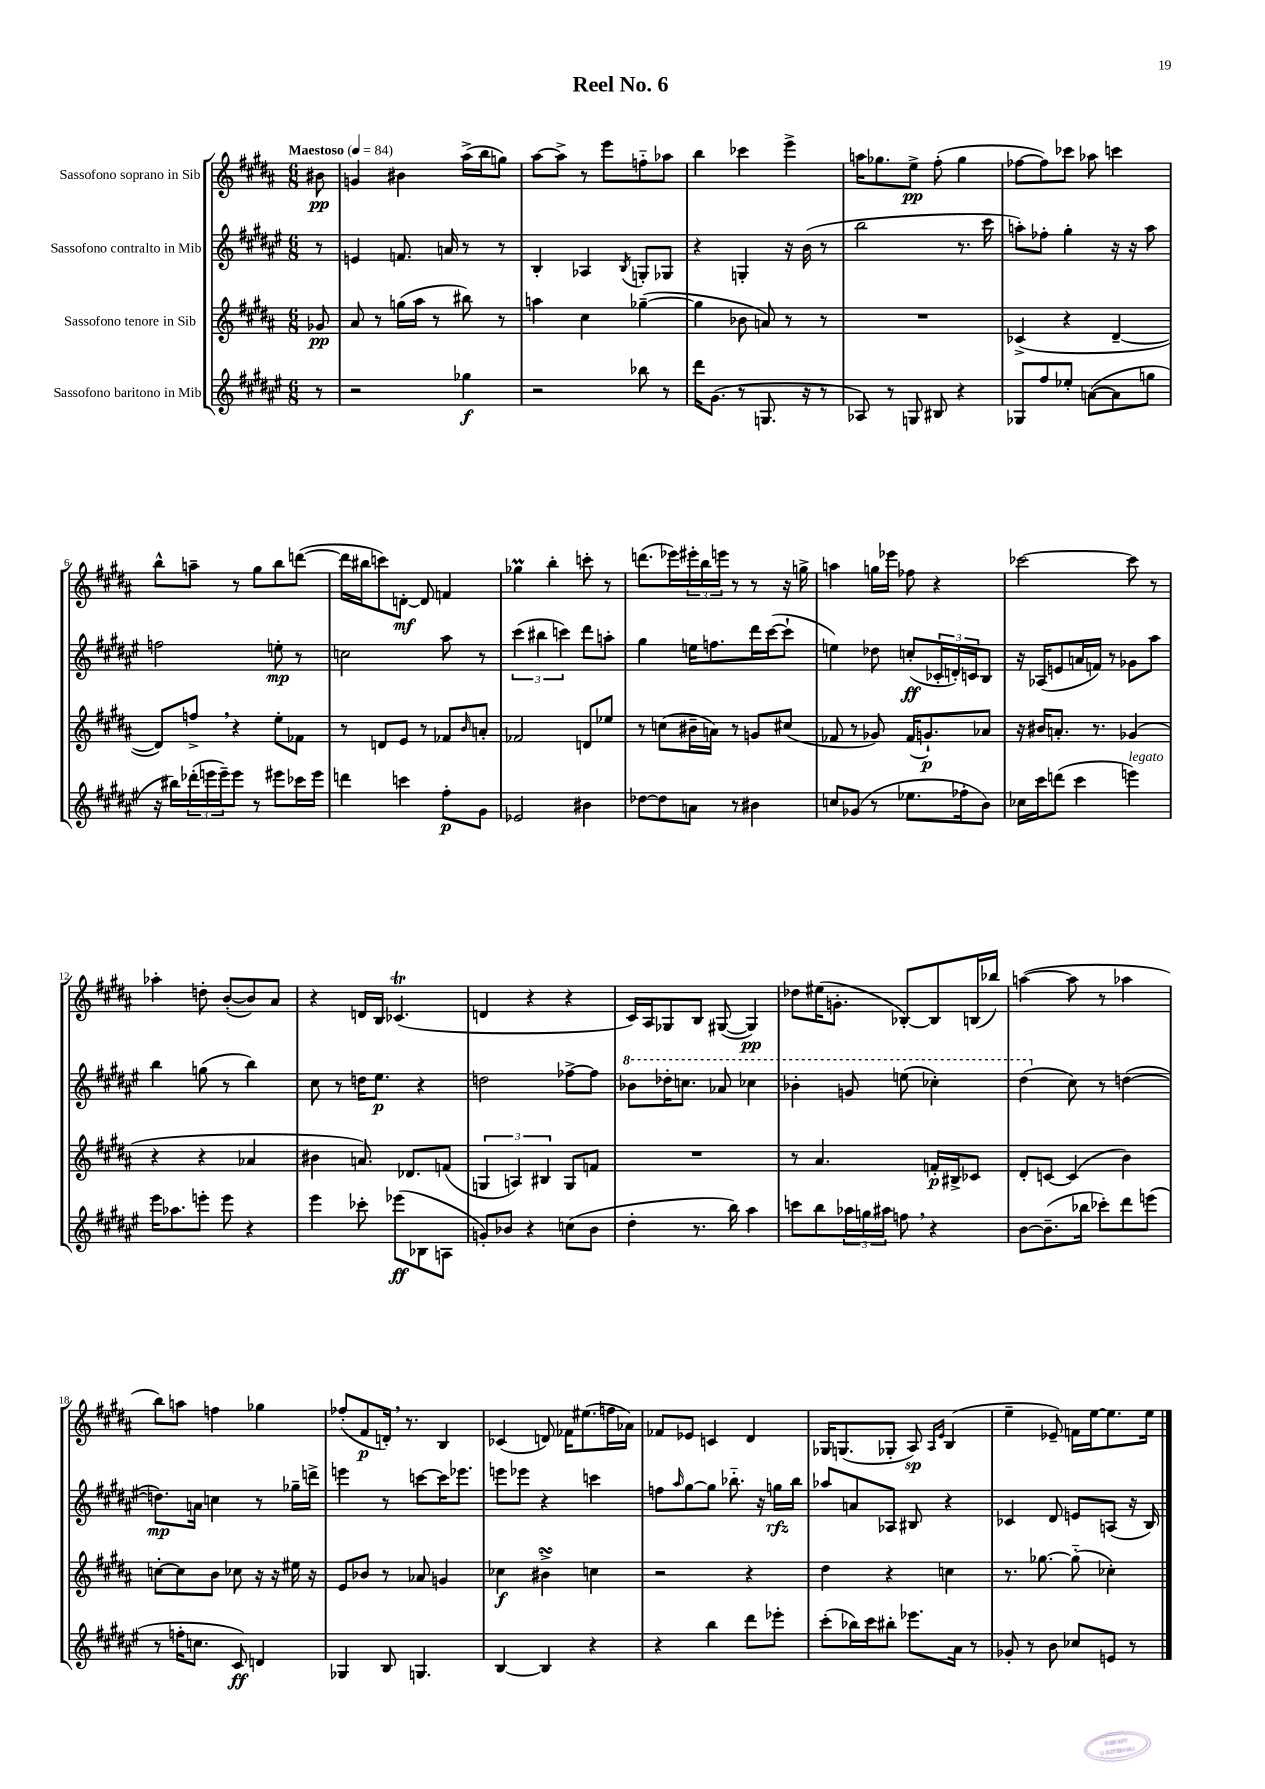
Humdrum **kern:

**kern	**kern	**kern	**kern
*staff4	*staff3	*staff2	*staff1
*clefG2	*clefG2	*clefG2	*clefG2
*k[f#c#g#d#a#e#]	*k[f#c#g#d#a#]	*k[f#c#g#d#a#e#]	*k[f#c#g#d#a#]
*M6/8	*M6/8	*M6/8	*M6/8
*MM84	*MM84	*MM84	*MM84
8r	8g-/	8r	8b#\
=	=	=	=
2r	8a#/	4e/	4g/
.	8r	.	.
.	(16gg\LL	8.f/	4b#\
.	16aa#\JJ	.	.
.	8r	.	.
.	.	16a/	.
4gg-\	8bb#\)	8r	(16aa#^\LL
.	.	.	16bb\J
.	8r	8r	8gg\J)
=	=	=	=
2r	4aa\	4B'/	[8aa#\L
.	.	.	8aa#^\]J
.	4cc#\	4A-/	8r
.	.	.	8eee\L
.	.	8qB/	.
8bb-\	([4gg-~\	8G'/L	8ff'~\
8r	.	8G-/J	8aa-\J
=	=	=	=
16ddd#\LK	4gg-\]	4r	4bb\
(8.g#\J	.	.	.
8r	8b-\	4G'/	4ccc-\
8.G/	8a/)	.	.
.	8r	16r	4eee^\
16r	.	(16b\	.
8r	8r	8r	.
=	=	=	=
8A-/)	2.r	2bb\	16aa\LK
.	.	.	8.gg-\
8r	.	.	.
8G/	.	.	8ee^\J
8B#/	.	.	(8ff#'\
4r	.	8.r	4gg-\
.	.	16ccc#\	.
=	=	=	=
8G-/L	(4c-^/	8aa'\L)	[8ff-\L
8ff#/	.	8ff-'\J	8ff-\])
8ee-'/J	4r	4gg#'\	8ccc-\J
([8a\L	.	.	8aa-\
8a\]	[4d#~/	16r	4ccc\
.	.	16r	.
8gg\J	.	8aa\	.
=	=	=	=
16r	8d#/]L)	2ff\	8bb^^\L
16bb#\LL)	.	.	.
(24ddd-'\	8ff^/J	.	8aa~\J
24eee\	.	.	.
24eee~\J)	.	.	.
8eee\J	4r	.	8r
8r	.	.	8gg#\L
8eee#\L	8ee'\L	8ee'\	8bb\
16ccc-\L	8f-\J	8r	([8ddd\J
16eee#\JJ	.	.	.
=	=	=	=
4ddd\	8r	2cc\	16ddd\]LL
.	.	.	16bb#\J
.	8d/L	.	8ccc\)
4ccc\	8e/J	.	[8d'\J
.	8r	.	8d/]
8ff#'\L	8f-/L	8aa#\	4f/
.	16qqb/	.	.
8g#\J	8a'/J	8r	.
=	=	=	=
2e-/	2f-/	(6ccc#\	4gg-\
.	.	6bb#\	.
.	.	.	4bb'\
.	.	6ccc\)	.
4b#\	8d/L	8ddd#\L	8ccc'\
.	8ee-/J	8aa'\J	8r
=	=	=	=
[8dd-\L	8r	4gg#\	(8.ddd\L
8dd-\]	(8cc\L	.	.
.	.	.	16eee-\L)
8a\J	16b#~\L	16ee\LK	24eee#'\
.	.	.	24bb\
.	16a\JJ)	8.ff\	.
.	.	.	24eee\JJ
8r	8r	.	8r
4b#\	8g/L	16ddd#\L	8r
.	.	([16ccc#\J	.
.	(8cc#/J	8ccc#`\]J	16r
.	.	.	16gg^\
=	=	=	=
8cc/L	8f-/	4ee\)	4aa\
(8g-/J	8r	.	.
8r	8g-/)	8dd-\	16gg\LL
.	.	.	16eee-\JJ
8.ee-\L	(16f-/LK	(8cc'/L	8ff-\
.	8.g`/)	.	.
.	.	24c-'/L	4r
.	.	24d'/)	.
16ff-'\k	.	.	.
.	.	24c/J	.
8b\J)	8a-/J	8B/J	.
=	=	=	=
16cc-\LL	16r	16r	[2ccc-\
16ccc#\J	16b#/LK	(16A-/LK	.
(8ddd\J	8.a'/J	8e/	.
4ccc#\	.	16a/L	.
.	8.r	16f/JJ)	.
.	.	8r	.
4eee\)	(4g-/	8g-\L	8ccc-\]
.	.	8aa#\J	8r
=	=	=	=
16eee#\LK	4r	4bb\	4aa-'\
8.aa-\	.	.	.
8eee'\J	4r	(8gg\	8dd'\
8eee\	.	8r	([8b'/L
4r	4a-/	4bb\)	8b/])
.	.	.	8a#/J
=	=	=	=
4eee#\	4b#\	8cc#\	4r
.	.	8r	.
8ccc-'\	8.a/)	16dd\LK	16d/LL
.	.	8.ee#\J	16B/JJ
(8eee-\L	.	.	(4.c-/
.	8.d-/L	.	.
8B-\	.	4r	.
8A\J	(8f/J	.	.
=	=	=	=
8g'/L)	6G/	2dd\	4d/
8b-/J	.	.	.
.	6A/)	.	.
4r	.	.	4r
.	6B#/	.	.
(8cc\L	8G/L	[8ff-^\L	4r
8b-\J	8f/J	8ff-\]J	.
=	=	=	=
4dd#'\	2.r	8bb-\L	16c#/LL)
.	.	.	16A#/J
.	.	16ddd-'\K	8G-/
.	.	8.ccc\J	.
8.r	.	.	8B/J
.	.	8aa-/	([8G#/
16bb\)	.	.	.
4aa#\	.	4ccc-\	4G#/])
=	=	=	=
8ccc\L	8r	4bb-'\	8dd-\L
8bb\	4.a#/	.	(16ee#\K
.	.	.	8.g'\J
24aa-\L	.	8gg/	.
24gg\	.	.	.
24aa#\JJ	.	.	.
8ff\	.	(8eee\	[8B-'/L)
4r	16f'/LL	4ccc-'\)	8B-/]
.	16B#^/J	.	.
.	8c-/J	.	(16B/L
.	.	.	16bb-/JJ)
=	=	=	=
[8b\L	8d#'/L	(4ddd#\	([4aa\
(8.b~\]	[8c/J	.	.
.	(4c/]	8cc#\)	8aa\]
16bb-\Jk	.	.	.
8ccc-'\L)	.	8r	8r
8ddd#\	4b\)	([4dd\	4aa-\
(8eee\J	.	.	.
=	=	=	=
8r	[8cc'\L	8.dd\]L)	8bb\L)
16ff'\LK	8cc\]	.	8aa\J
8.cc\J	.	16a\Jk	.
.	8b\J	4cc\	4ff\
8c#/)	8cc-\	.	.
4d/	16r	8r	4gg-\
.	16r	.	.
.	16ee#\	16gg-~\LL	.
.	16r	16ddd^\JJ	.
=	=	=	=
4G-/	8e/L	4eee\	(8ff-'/L
.	8b-/J	.	8f#/
8B/	8r	8r	16d'/Jk)
.	.	.	8.r
4.G/	8a-/	[8ccc\L	.
.	4g/	16ccc\]K	4B/
.	.	8.eee-\J	.
=	=	=	=
[4B/	4cc-\	8eee\L	(4c-/
.	.	8eee-\J	.
4B/]	4b#^\	4r	8d/)
.	.	.	16f-\LK
.	.	.	(8.ee#\
4r	4cc\	4ccc\	.
.	.	.	16ff\L
.	.	.	16a-\JJ)
=	=	=	=
4r	2r	8ff\L	8f-/L
.	.	16qqaa#/	.
.	.	[8gg#\	8e-/J
4bb\	.	8gg#\]J	4c/
.	.	8.bb-'~\	.
8ddd#\L	4r	.	4d#/
.	.	16r	.
8eee-'\J	.	16gg\LL	.
.	.	16bb-\JJ	.
=	=	=	=
(8ccc#'\L	4dd#\	8aa-/L	16G-/LK
.	.	.	(8.G/
16bb-\L)	.	8a/	.
16ccc#\J	.	.	.
8bb#'\J	4r	8A-/J	8G-'/J
8.eee-\L	.	8B#/	8A#/)
.	.	.	16qqA#/LL
.	.	.	16qqe/JJ
.	4cc\	4r	(4B/
16a#\Jk	.	.	.
8r	.	.	.
=	=	=	=
8g-'/	8.r	4c-/	4ee~\
8r	.	.	.
.	[8.gg-\	.	.
8b\	.	8d#/	8e-~/)
8cc-/L	(8gg-'~\]	8e/L	16f\LL
.	.	.	[16ee\J
8e/J	4cc-'\)	(8A/J	8.ee\]
8r	.	16r	.
.	.	16B/)	16ee\Jk
==	==	==	==
*-	*-	*-	*-
